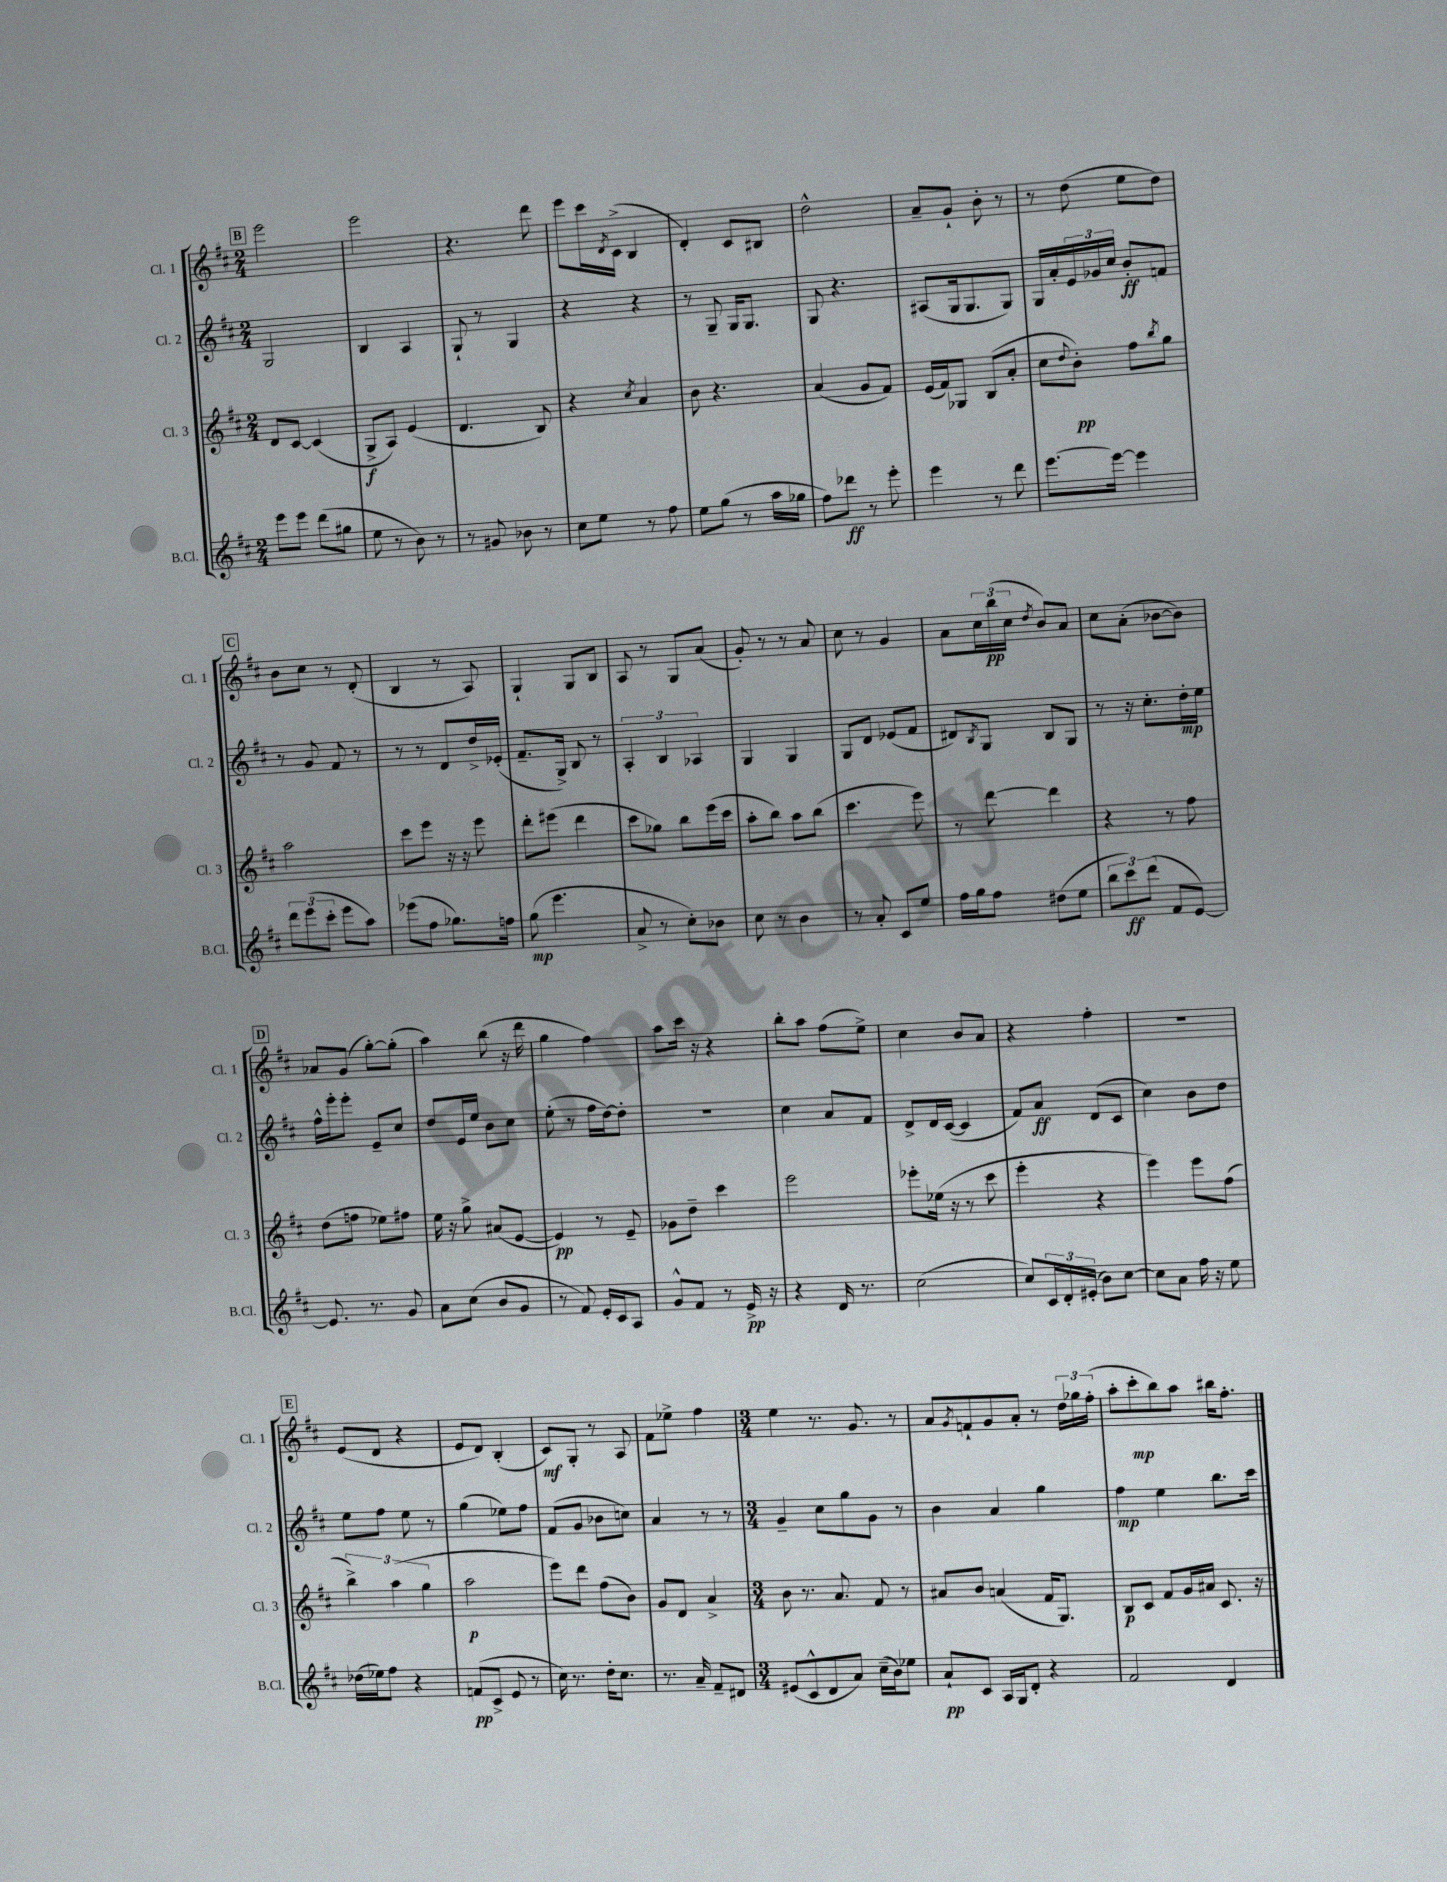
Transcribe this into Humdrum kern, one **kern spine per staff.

**kern	**dynam	**kern	**dynam	**kern	**dynam	**kern	**dynam
*part4	*part4	*part3	*part3	*part2	*part2	*part1	*part1
*staff4	*staff4	*staff3	*staff3	*staff2	*staff2	*staff1	*staff1
*I"B.Cl.	*	*I"Cl. 3	*	*I"Cl. 2	*	*I"Cl. 1	*
*I'B.Cl.	*	*I'Cl. 3	*	*I'Cl. 2	*	*I'Cl. 1	*
*clefG2	*	*clefG2	*	*clefG2	*	*clefG2	*
*k[f#c#]	*	*k[f#c#]	*	*k[f#c#]	*	*k[f#c#]	*
*M2/4	*	*M2/4	*	*M2/4	*	*M2/4	*
!!LO:REH:place=s1:t=B
=110	=110	=110	=110	=110	=110	=110	=110
8eee\L	.	8d/L	.	2G/	.	2eee\	.
8eee\J	.	[8c#/J	.	.	.	.	.
(8ddd\L	.	(4c#/]	.	.	.	.	.
8gg#X\J	.	.	.	.	.	.	.
=111	=111	=111	=111	=111	=111	=111	=111
8ee\	.	8G^/L	f	4B/	.	2eee\	.
8r	.	8A/J)	.	.	.	.	.
8b\)	.	(4e/	.	4A/	.	.	.
8r	.	.	.	.	.	.	.
=112	=112	=112	=112	=112	=112	=112	=112
8r	.	4.d/	.	8G`/	.	4.r	.
8g#X/	.	.	.	8r	.	.	.
8b-X\	.	.	.	4G/	.	.	.
8r	.	8B/)	.	.	.	8ddd\	.
=113	=113	=113	=113	=113	=113	=113	=113
8cc#\L	.	4r	.	4r	.	8eee\L	.
8ee\J	.	.	.	.	.	16ccc#\L	.
.	.	.	.	.	.	8qd/	.
.	.	.	.	.	.	(16c#^\JJ	.
.	.	8qcc#/	.	.	.	.	.
8r	.	4a/	.	4r	.	4B/	.
8ff#\	.	.	.	.	.	.	.
=114	=114	=114	=114	=114	=114	=114	=114
8ee\L	.	8b\	.	8r	.	4d'/)	.
(8gg\J	.	4.r	.	8G~/	.	.	.
8r	.	.	.	16G/KL	.	8c#/L	.
.	.	.	.	8.G/J	.	.	.
16aa\LL	.	.	.	.	.	8B#X/J	.
16gg-X\JJ	.	.	.	.	.	.	.
=115	=115	=115	=115	=115	=115	=115	=115
8ff#\L)	.	(4a/	.	8G/	.	2dd^^\	.
8ddd-X\J	ff	.	.	4.r	.	.	.
8r	.	8g/L	.	.	.	.	.
8eee'\	.	8f#/J)	.	.	.	.	.
=116	=116	=116	=116	=116	=116	=116	=116
4eee\	.	(16e/LL	.	(8A#X/L	.	8a~/L	.
.	.	16f#/J)	.	.	.	.	.
.	.	8G-X/J	.	16G/k	.	8g`/J	.
.	.	.	.	8.G/	.	.	.
8r	.	(8B/L	.	.	.	8b'\	.
8ddd\	.	8a'/J	.	8G/J)	.	8r	.
=117	=117	=117	=117	=117	=117	=117	=117
[8.eee\L	.	8cc#\L	.	16G/LL	.	8r	.
.	.	.	.	16a'/	.	.	.
.	.	8qqdd/	.	.	.	.	.
.	.	8b'\J)	pp	24e/	.	(8dd\	.
.	.	.	.	24g-X/	.	.	.
16eee\Jk_	.	.	.	.	.	.	.
.	.	.	.	24cc#/JJ	.	.	.
4eee\]	.	8ff#\L	.	8b'/L	ff	8ee\L	.
.	.	8qbb/	.	.	.	.	.
.	.	8gg\J	.	8fn/J	.	8dd\J)	.
!!LO:LB:g=z
!!LO:REH:place=s1:t=C
=118	=118	=118	=118	=118	=118	=118	=118
12ddd\L	.	2aa\	.	8r	.	8b\L	.
(12eee\	.	.	.	.	.	.	.
.	.	.	.	8g/	.	8cc#\J	.
12ccc#'\J	.	.	.	.	.	.	.
8eee\L	.	.	.	8f#/	.	8r	.
8aa\J)	.	.	.	8r	.	(8d'/	.
=119	=119	=119	=119	=119	=119	=119	=119
(8eee-X\L	.	8ccc#\L	.	8r	.	4B/	.
8ff#\J	.	8eee\J	.	8r	.	.	.
8.gg-X\L)	.	16r	.	8d/L	.	8r	.
.	.	16r	.	.	.	.	.
.	.	8eee\	.	16dd^/L	.	8A/)	.
16ffn\Jk	.	.	.	(16e-X'/JJ	.	.	.
=120	=120	=120	=120	=120	=120	=120	=120
(8gg\	mp	8ddd'\L	.	8.f#~/L	.	4G`/	.
4.eee\	.	(8eee#X\J	.	.	.	.	.
.	.	.	.	16G^/Jk)	.	.	.
.	.	4ddd\	.	8B/	.	8G/L	.
.	.	.	.	8r	.	8B/J	.
=121	=121	=121	=121	=121	=121	=121	=121
8a^/	.	8ccc#\L	.	6A'/	.	8A/	.
8r	.	8gg-X\J)	.	.	.	8r	.
.	.	.	.	6B/	.	.	.
8cc#'\L)	.	8bb\L	.	.	.	8G/L	.
.	.	.	.	6A-X/	.	.	.
8b-X\J	.	(16eee\L	.	.	.	(8a/J	.
.	.	16ccc#\JJ	.	.	.	.	.
=122	=122	=122	=122	=122	=122	=122	=122
8cc#\	.	8aa'\L	.	4G/	.	8g'/)	.
8r	.	8bb\J)	.	.	.	8r	.
4b\	.	8aa\L	.	4G/	.	8r	.
.	.	(8bb\J	.	.	.	8a/	.
=123	=123	=123	=123	=123	=123	=123	=123
8r	.	4.ccc#\	.	8G/L	.	8cc#\	.
8a'/	.	.	.	8d/J	.	8r	.
8c#/L	.	.	.	(8e-X/L	.	4g/	.
8ee/J	.	8eee\)	.	8f#/J	.	.	.
=124	=124	=124	=124	=124	=124	=124	=124
16ff#\LL	.	8r	.	8d#X/L)	.	8a\L	.
16gg\J	.	.	.	.	.	.	.
.	.	.	.	8qB/	.	.	.
8ff#\J	.	[8ddd\	.	8G/J	.	24cc#\L	.
.	.	.	.	.	.	(24bb\	pp
.	.	.	.	.	.	24cc#\JJ	.
.	.	.	.	.	.	8qdd/	.
(8dd#X\L	.	4ddd\]	.	8B/L	.	8b/L)	.
8ee\J	.	.	.	8G/J	.	8a/J	.
=125	=125	=125	=125	=125	=125	=125	=125
12bb\L	.	4r	.	8r	.	8cc#\L	.
12ccc#\)	ff	.	.	.	.	.	.
.	.	.	.	16r	.	(8a'\J	.
(12ddd\J	.	.	.	.	.	.	.
.	.	.	.	8.cc#'\L	.	.	.
8f#/L	.	8r	.	.	.	[8b-X\L	.
[8e/J)	.	8ff#\	.	16dd'\L	mp	8b-\J])	.
.	.	.	.	16ee\JJ	.	.	.
!!LO:LB:g=z
!!LO:REH:place=s1:t=D
=126	=126	=126	=126	=126	=126	=126	=126
8.e/]	.	(8dd\L	.	16ff#^^\LL	.	8a-X/L	.
.	.	.	.	16eee'\J	.	.	.
.	.	8ffn\J	.	8eee'\J	.	(8g/J	.
8.r	.	.	.	.	.	.	.
.	.	8ee-X\L)	.	8e~/L	.	[8gg'\L)	.
8g/	.	8ff#X\J	.	8cc#/J	.	(8gg'\J]	.
=127	=127	=127	=127	=127	=127	=127	=127
8a\L	.	16ee\	.	8dd/L	.	4aa\)	.
.	.	16r	.	.	.	.	.
(8cc#\J	.	8gg^\	.	16e/L	.	.	.
.	.	.	.	16ee/JJ	.	.	.
8b/L	.	(8a#X/L	.	8b\L	.	(8bb\	.
8g/J	.	[8e/J	.	8cc#\J	.	16r	.
.	.	.	.	.	.	16ddd\	.
=128	=128	=128	=128	=128	=128	=128	=128
8r	.	4e/])	pp	(8ee'\	.	4gg\	.
8f#/)	.	.	.	8r	.	.	.
16e'/LL	.	8r	.	16ff#\LL	.	4ff#\)	.
16c#/J	.	.	.	[16dd\J)	.	.	.
8A/J	.	8e~/	.	8dd'\J]	.	.	.
=129	=129	=129	=129	=129	=129	=129	=129
8g^^/L	.	8g-X\L	.	2r	.	8aa\L	.
8f#/J	.	8dd~\J	.	.	.	16ccc#\Jk	.
.	.	.	.	.	.	16r	.
8r	.	4ccc#\	.	.	.	4r	.
16e^/	pp	.	.	.	.	.	.
16r	.	.	.	.	.	.	.
=130	=130	=130	=130	=130	=130	=130	=130
4r	.	2eee\	.	4cc#\	.	8bb'\L	.
.	.	.	.	.	.	8aa\J	.
16d/	.	.	.	8a/L	.	(8ff#\L	.
8.r	.	.	.	.	.	.	.
.	.	.	.	8f#/J	.	8ee^\J)	.
=131	=131	=131	=131	=131	=131	=131	=131
(2cc#\	.	8eee-X'\L	.	8d^/L	.	4cc#\	.
.	.	(16ee-X\Jk	.	16d/L	.	.	.
.	.	16r	.	([16c#/JJ	.	.	.
.	.	8r	.	4c#/]	.	8b/L	.
.	.	8ccc#\	.	.	.	8a/J	.
=132	=132	=132	=132	=132	=132	=132	=132
8cc#/L)	.	4eee'\	.	8f#/L)	.	4r	.
24c#/L	.	.	.	8a/J	ff	.	.
24d'/	.	.	.	.	.	.	.
(24e#X'/JJ	.	.	.	.	.	.	.
8b\L)	.	4r	.	(8d/L	.	4ff#'\	.
[8cc#\J	.	.	.	8c#/J	.	.	.
=133	=133	=133	=133	=133	=133	=133	=133
8cc#\L]	.	4eee\)	.	4cc#\)	.	2r	.
8a\J	.	.	.	.	.	.	.
16ff#\	.	8eee\L	.	8b\L	.	.	.
16r	.	.	.	.	.	.	.
8ee\	.	(8ff#\J	.	8dd\J	.	.	.
!!LO:LB:g=z
!!LO:REH:place=s1:t=E
=134	=134	=134	=134	=134	=134	=134	=134
(16dd-X\LL	.	6bb^\)	.	8ee\L	.	(8e/L	.
16ee-X\J)	.	.	.	.	.	.	.
8ff#\J	.	.	.	8ff#\J	.	8d/J	.
.	.	(6aa\	.	.	.	.	.
4r	.	.	.	8ee\	.	4r	.
.	.	6gg\	.	.	.	.	.
.	.	.	.	8r	.	.	.
=135	=135	=135	=135	=135	=135	=135	=135
(8fn/L	pp	2aa\	p	(4gg\	.	8e/L	.
8c#^/J	.	.	.	.	.	8d/J)	.
8e/	.	.	.	8ee-X\L)	.	(4B'/	.
8r	.	.	.	8ff#\J	.	.	.
=136	=136	=136	=136	=136	=136	=136	=136
16cc#\)	.	8eee\L)	.	(8f#/L	.	8c#/L)	mf
8.r	.	.	.	.	.	.	.
.	.	8ddd\J	.	8g/J	.	8G'/J	.
16dd'\KL	.	(8ff#\L	.	8b-X\L	.	8r	.
8.cc#\J	.	.	.	.	.	.	.
.	.	8b\J)	.	8ccn\J)	.	8A/	.
=137	=137	=137	=137	=137	=137	=137	=137
8.r	.	8g/L	.	4a/	.	8f#\L	.
.	.	8d/J	.	.	.	8ee-X^\J	.
16a~/	.	.	.	.	.	.	.
8f#~/L	.	4a^/	.	8r	.	4ff#\	.
8d#X/J	.	.	.	8r	.	.	.
=138	=138	=138	=138	=138	=138	=138	=138
*M3/4	*	*M3/4	*	*M3/4	*	*M3/4	*
(8e#X/L	.	8b\	.	4g~/	.	4ee\	.
8c#^^/	.	8.r	.	.	.	.	.
8d/	.	.	.	8cc#\L	.	8.r	.
.	.	8.a/	.	.	.	.	.
8a/J)	.	.	.	8gg\	.	.	.
.	.	.	.	.	.	8.g/	.
(16cc#~\LL	.	8f#/	.	8g\J	.	.	.
16b\J)	.	.	.	.	.	.	.
8ee-X\J	.	8r	.	8r	.	8r	.
=139	=139	=139	=139	=139	=139	=139	=139
8a`/L	pp	8a#X/L	.	4b\	.	8a/L	.
.	.	.	.	.	.	8qg/	.
8c#/J	.	8b/J	.	.	.	8fn`/	.
16A/LL	.	(4an/	.	4a/	.	8g/	.
16G/J	.	.	.	.	.	.	.
8d'/J	.	.	.	.	.	8a'/J	.
4r	.	16f#/KL	.	4gg\	.	8r	.
.	.	8.G/J)	.	.	.	.	.
.	.	.	.	.	.	24dd\LL	.
.	.	.	.	.	.	24gg-X\	.
.	.	.	.	.	.	(24ff#'\JJ	.
=140	=140	=140	=140	=140	=140	=140	=140
2f#/	.	8B/L	p	4ff#\	mp	8aa'\L	.
.	.	8c#/J	.	.	.	8ccc#'\	mp
.	.	8f#/L	.	4ee\	.	8bb\)	.
.	.	16g/L	.	.	.	8aa\J	.
.	.	16a#X/JJ	.	.	.	.	.
4d/	.	8.c#/	.	8.bb\L	.	16bb#X\KL	.
.	.	.	.	.	.	8.ff#'\J	.
.	.	16r	.	16ccc#\Jk	.	.	.
==	==	==	==	==	==	==	==
*-	*-	*-	*-	*-	*-	*-	*-
